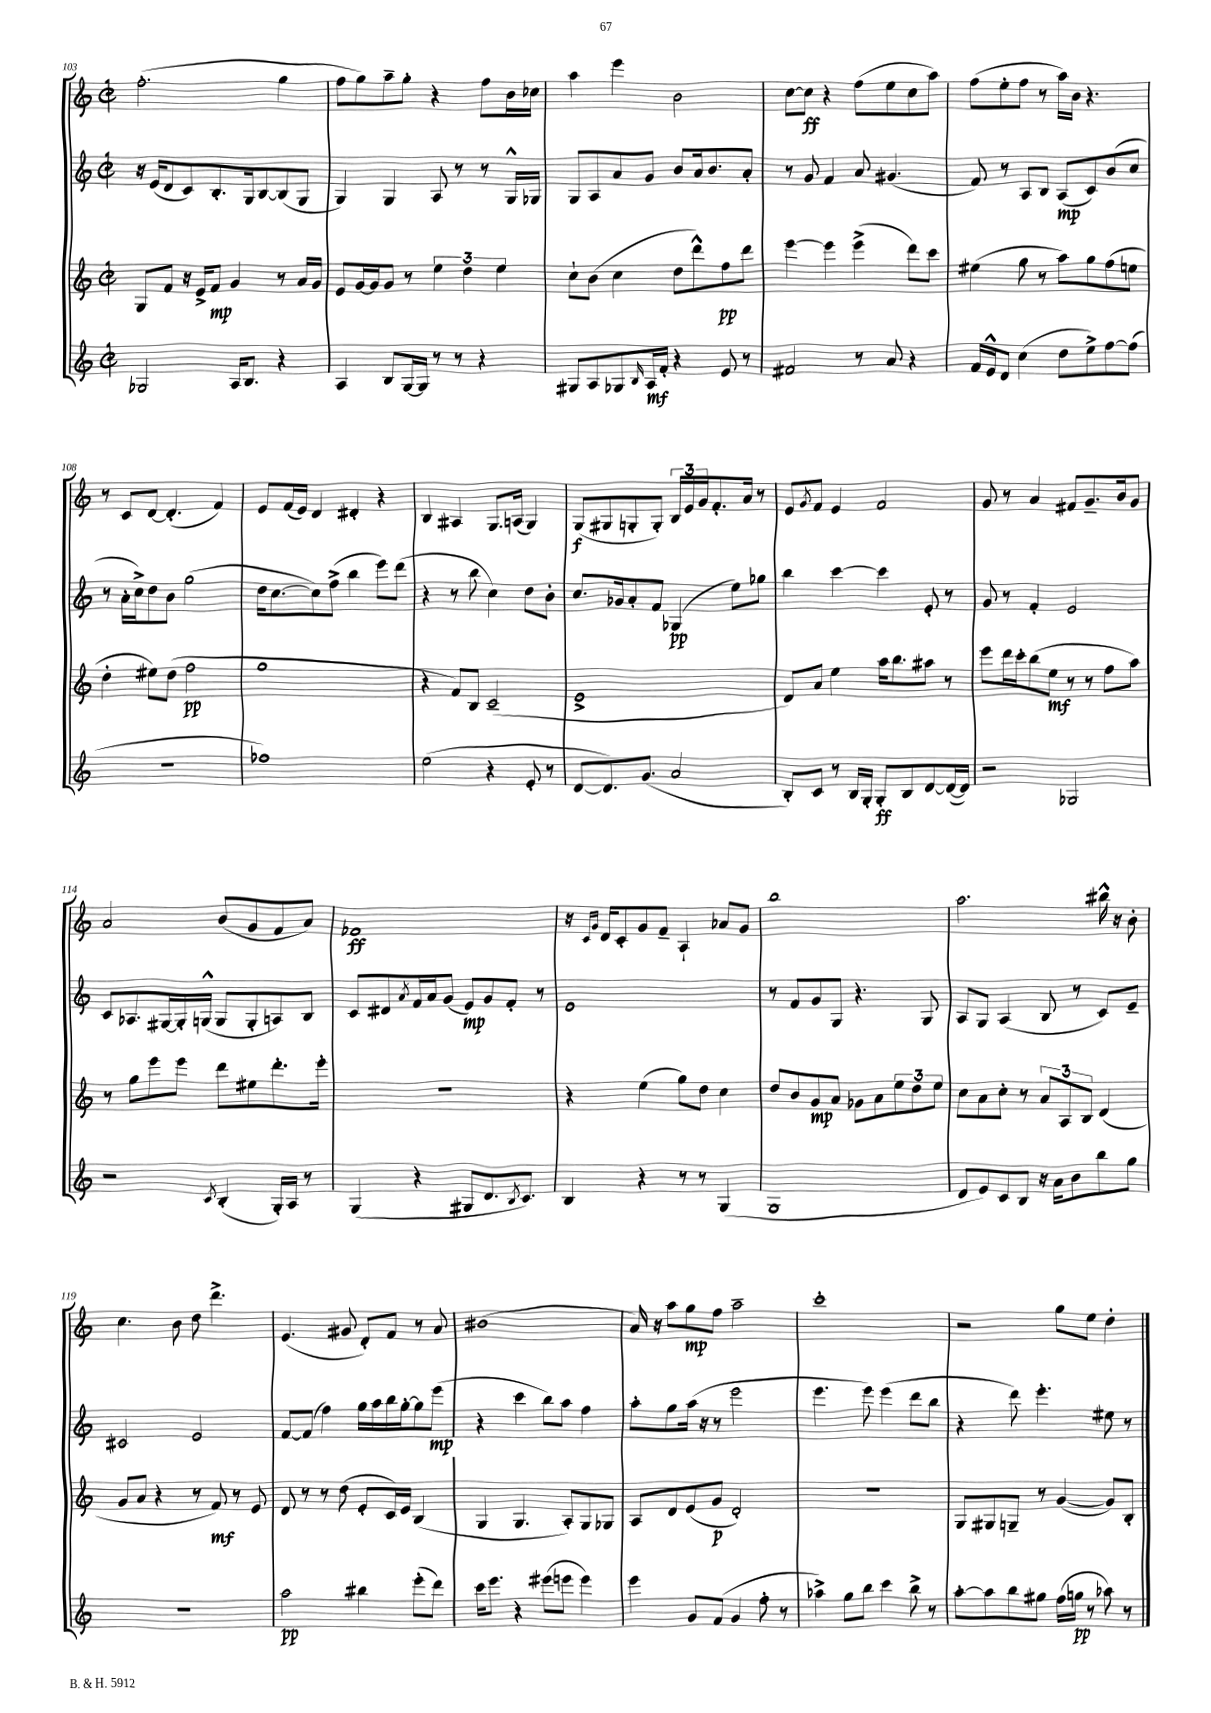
<<
\new StaffGroup <<
\new Staff = "s0" {
    \clef treble \key c \major \defaultTimeSignature \time 2/2
    f''2.-.( g''4 |
    f''8 g''8) a''8-- g''8-. r4 f''8 b'16 ces''16 |
    a''4 e'''4 b'2 |
    c''8~ c''8\ff r4 f''8( e''8 c''8 a''8) |
    f''8( e''8-. f''8 r8 a''16) b'16 r4. |
    r8 c'8 d'8~ d'4.-.( f'4) |
    e'8 f'16( e'16) d'4 dis'4-. r4 |
    b4 ais4 g8. a16( g4) |
    g8\f( gis8 g8-. g8-.) \tuplet 3/2 { b16 e'16 g'16 } f'8.-. a'16 r8 |
    e'8 \acciaccatura { g'8 } f'8 e'4 f'2 |
    g'8 r8 a'4 fis'8 g'8.-- b'16 g'8 |
    a'2 b'8( g'8 f'8 a'8) |
    fes'1\ff |
    r16 \grace { c'16 g'16 } d'16 c'8-. g'8 f'8-- a4-! aes'8 g'8 |
    b''1 |
    a''2. bis''16-^ r16 b'8-. |
    c''4. b'8 d''8 d'''4.-> |
    e'4.( gis'8 d'8-.) f'8 r8 a'8 |
    bis'1( |
    a'16) r16 a''8 g''8\mp f''8 a''2-- |
    c'''1-. |
    r2 g''8 e''8 d''4-. \bar "|." |
}
\new Staff = "s1" {
    \clef treble \key c \major \defaultTimeSignature \time 2/2
    r16 e'16( d'8 c'8) b8.-. g16 b8~ b8( g8 |
    g4) g4 a8 r8 r8 g16-^ ges16 |
    g8 a8 a'8 g'8 b'8 a'16 b'8. a'8-. |
    r8 g'8 f'4 a'8 gis'4.( |
    f'8) r8 a8 b8 a8\mp( c'8) b'8( c''8 |
    r8 a'16-. c''16->) d''8 b'8 g''2( |
    d''16 c''8.~ c''8) f''8->( b''4 e'''8) d'''8( |
    r4 r8 b''8 c''4) d''8 b'8-. |
    c''8. ges'16 a'8-. f'8 ges4\pp( e''8) ges''8 |
    b''4 c'''4~ c'''4 e'8-. r8 |
    g'8 r8 f'4-. e'2 |
    c'8 aes8. gis16~ gis16-. g16-^( g8 g8-. a8) b8 |
    c'8 dis'8 \acciaccatura { a'8 } f'16 a'16 g'8( e'8\mp) g'8 f'8-. r8 |
    e'1 |
    r8 f'8 g'8 g8 r4. g8 |
    a8 g8 a4( b8 r8 c'8) e'8-- |
    cis'2 e'2 |
    f'8~ f'8( f''4) g''16 a''16 b''16 g''16~-. g''8 e'''8\mp( |
    r4 c'''4 b''8) a''8 f''4 |
    a''8-. g''8 a''16( r16 r8 e'''2 |
    e'''4. e'''8) e'''4( d'''8 b''8 |
    r4 d'''8) e'''4.-. eis''8 r8 \bar "|." |
}
\new Staff = "s2" {
    \clef treble \key c \major \defaultTimeSignature \time 2/2
    g8 f'8 r16 e'16-> f'8\mp g'4 r8 a'16 g'16 |
    e'8 g'16~ g'16 g'8 r8 \tuplet 3/2 { e''4 d''4 e''4 } |
    c''8-! b'8( c''4 d''8 d'''8-^) f''8\pp d'''8 |
    e'''4~ e'''4 e'''4->( d'''8) c'''8 |
    eis''4( g''8 r8 a''8) g''8 f''8( e''8 |
    d''4-. eis''8) d''8( f''2\pp |
    g''1 |
    r4 f'8) b8 c'2--( |
    e'1-> |
    d'8) a'8 e''4 a''16 b''8. ais''8 r8 |
    e'''8 d'''16 c'''16-. b''8( e''8\mf r8 r8 f''8 a''8) |
    r8 g''8 e'''8 e'''8 d'''8 eis''8 d'''8.-. e'''16-. |
    R1 |
    r4 e''4( g''8) d''8 c''4 |
    d''8 b'8 g'8\mp a'8 ges'8 a'8 \tuplet 3/2 { e''8 d''8 e''8 } |
    c''8 a'8 c''8-. r8 \tuplet 3/2 { a'8 a8 b8 } d'4( |
    g'8 a'8 r4 r8 f'8\mf) r8 e'8 |
    d'8 r8 r8 d''8( e'8-. c'16) e'16 b4( |
    g4 g4. a8-.) g8 ges8 |
    a8 d'8 e'8( g'8\p d'2-.) |
    R1 |
    g8 gis8 g8-- r8 g'4~( g'8) b8-. \bar "|." |
}
\new Staff = "s3" {
    \clef treble \key c \major \defaultTimeSignature \time 2/2
    ges2 a16 b8. r4 |
    a4 b8 g16~ g16 r8 r8 r4 |
    gis8 a8 ges8 \grace { b16 } a16\mf f'16-. r4 e'8 r8 |
    fis'2 r8 a'8 r4 |
    f'16 e'16-^ d'8 c''4( d''8 e''8->) f''8~ f''8( |
    R1 |
    fes''1) |
    e''2( r4 e'8-. r8 |
    d'8~ d'8.) g'8.( a'2 |
    b8-.) c'8 r8 b16 g16-. g8-.\ff b8 d'8~ d'16~( d'16) |
    r2 ges2 |
    r2 \acciaccatura { c'8 } b4-.( g16-.) a16 r8 |
    g4( r4 gis8 d'8. \acciaccatura { b8 } c'8.) |
    b4 r4 r8 r8 g4( |
    g1 |
    d'8 e'8) c'8 b8 r16 a'16 b'8 b''8 g''8 |
    R1 |
    a''2\pp bis''4 e'''8-.( d'''8) |
    c'''16 e'''8. r4 eis'''8( e'''8 e'''4) |
    e'''4 g'8 f'8( g'4 f''8-. r8 |
    aes''4->) g''8 b''8 c'''4 b''8-> r8 |
    a''8~-. a''8 b''8 gis''8 f''16( g''16\pp r8 aes''8) r8 \bar "|." |
}
>>
>>
\layout { \context { \Score currentBarNumber = #103 } }
